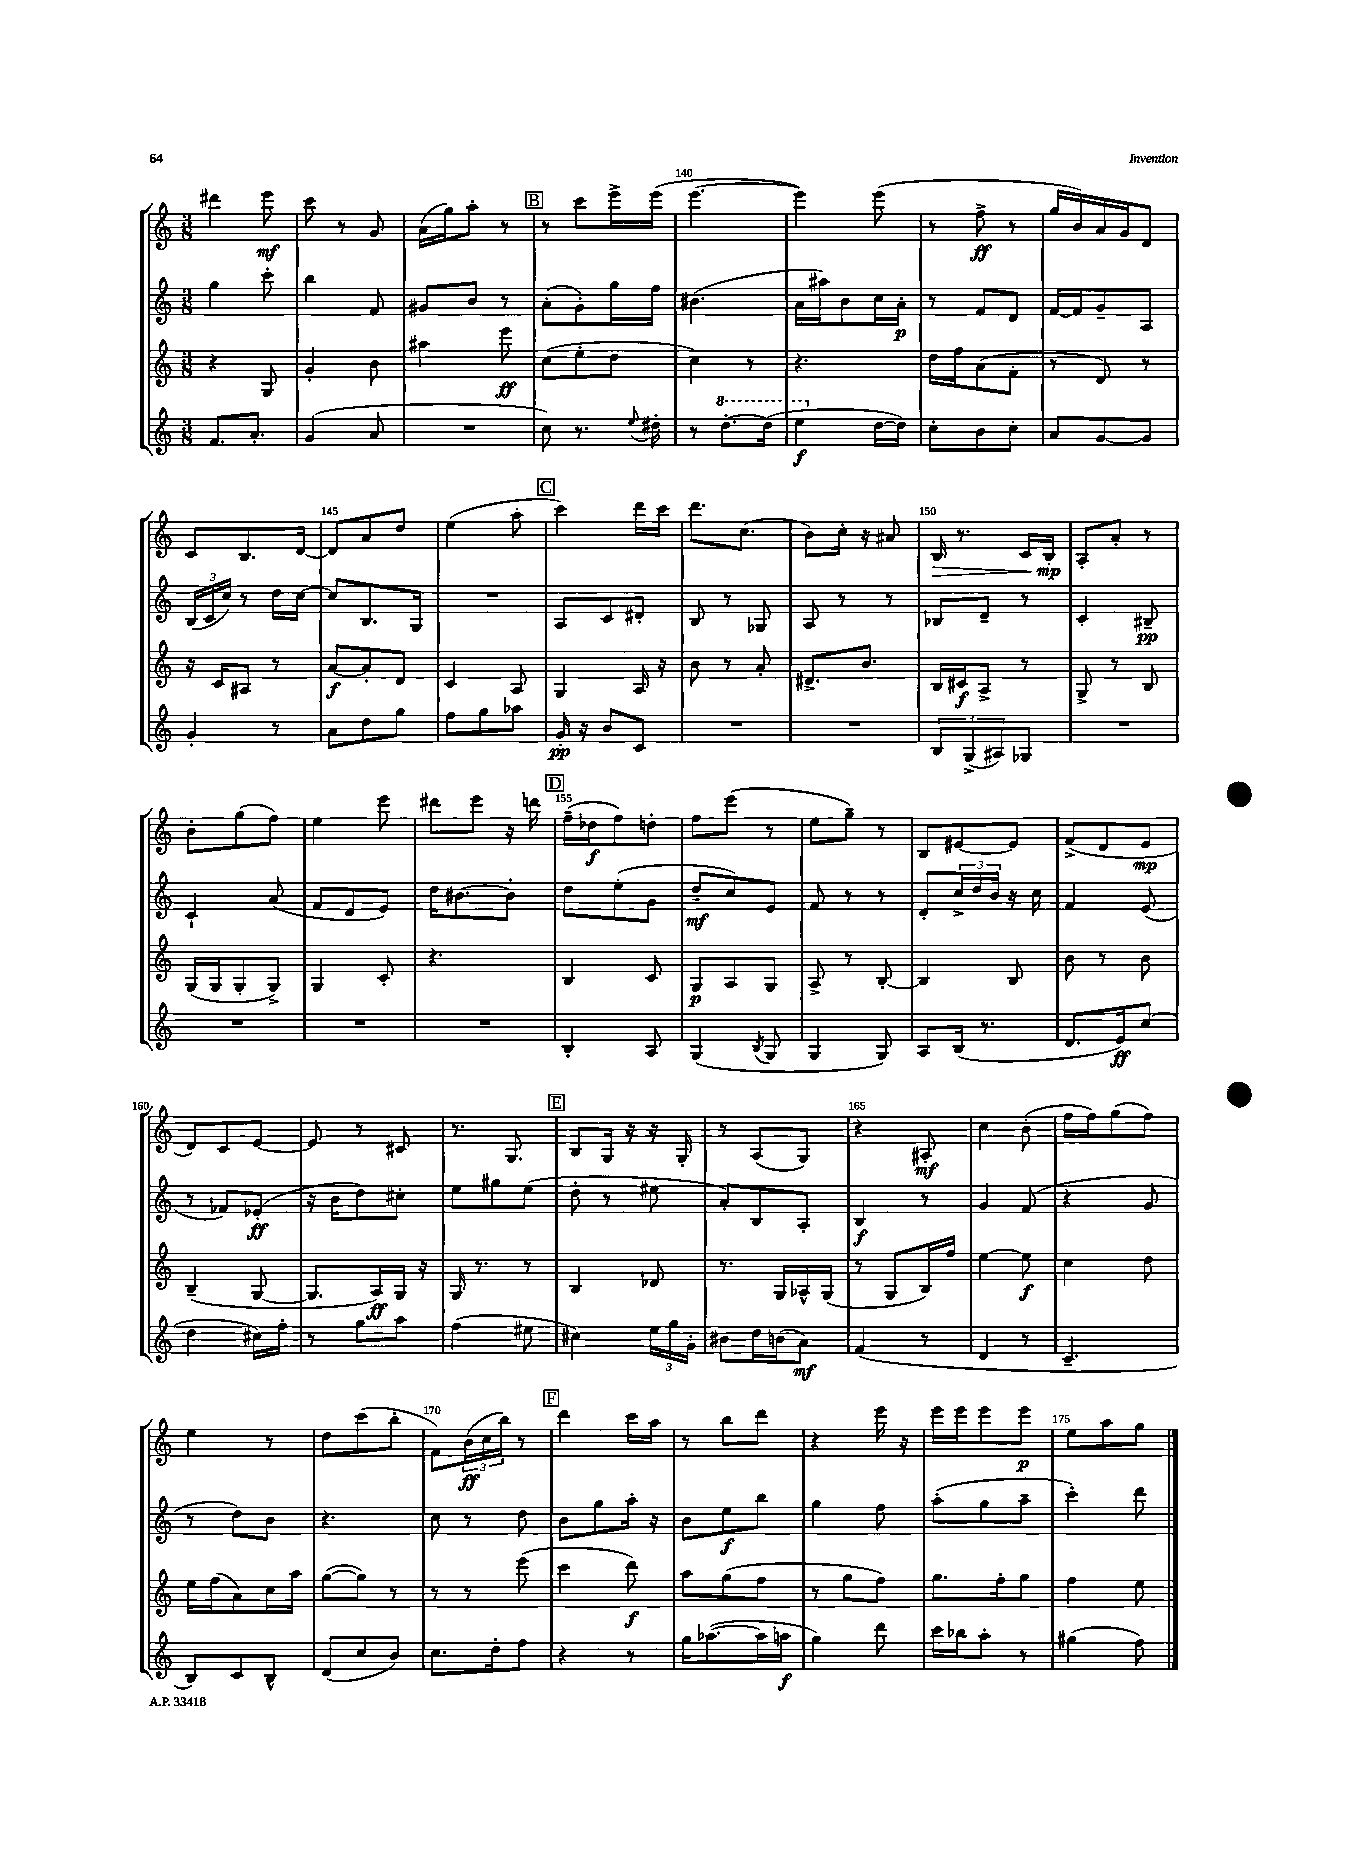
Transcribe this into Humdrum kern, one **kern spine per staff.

**kern	**dynam	**kern	**dynam	**kern	**dynam	**kern	**dynam
*part4	*part4	*part3	*part3	*part2	*part2	*part1	*part1
*staff4	*staff4	*staff3	*staff3	*staff2	*staff2	*staff1	*staff1
*clefG2	*	*clefG2	*	*clefG2	*	*clefG2	*
*k[]	*	*k[]	*	*k[]	*	*k[]	*
*M3/8	*	*M3/8	*	*M3/8	*	*M3/8	*
=136	=136	=136	=136	=136	=136	=136	=136
8.f/L	.	4r	.	4gg\	.	4ddd#X\	.
8.a'/J	.	.	.	.	.	.	.
.	.	8G/	.	8ccc'\	.	8eee\	mf
=137	=137	=137	=137	=137	=137	=137	=137
(4g/	.	4g'/	.	4bb\	.	8ccc\	.
.	.	.	.	.	.	8r	.
8a/	.	8b\	.	8f/	.	8g/	.
=138	=138	=138	=138	=138	=138	=138	=138
4.r	.	4aa#X\	.	8g#X/L	.	(16a\LL	.
.	.	.	.	.	.	16gg\J)	.
.	.	.	.	8b/J	.	8aa'\J	.
.	.	8eee\	ff	8r	.	8r	.
!!LO:REH:place=s1:t=B
=139	=139	=139	=139	=139	=139	=139	=139
8cc\)	.	(8cc\L	.	(8a'\L	.	8r	.
8.r	.	8ee'\	.	8g'\)	.	8ccc\L	.
.	.	8dd\J	.	16gg\L	.	16eee^\L	.
8qqee/	.	.	.	.	.	.	.
16dd#X'\	.	.	.	16ff\JJ	.	(16eee\JJ	.
=140	=140	=140	=140	=140	=140	=140	=140
8r	.	4cc\)	.	(4.b#X\	.	[4.eee\	.
*8va	*	*	*	*	*	*	*
[8.ddd'\L	.	.	.	.	.	.	.
.	.	8r	.	.	.	.	.
(16ddd\Jk]	.	.	.	.	.	.	.
=141	=141	=141	=141	=141	=141	=141	=141
4eee\	f	4.r	.	16a\LL	.	4eee\])	.
.	.	.	.	16aa#X\J)	.	.	.
.	.	.	.	8b\	.	.	.
*X8va	*	*	*	*	*	*	*
[16dd\LL	.	.	.	16cc\L	.	(8eee\	.
16dd\JJ])	.	.	.	16a'\JJ	p	.	.
=142	=142	=142	=142	=142	=142	=142	=142
8cc'\L	.	16dd\LL	.	8r	.	8r	.
.	.	16ff\J	.	.	.	.	.
8b\	.	(8a\	.	8f/L	.	8ff^\	ff
8cc'\J	.	8f'\J	.	8d/J	.	8r	.
=143	=143	=143	=143	=143	=143	=143	=143
8a/L	.	8r	.	[16f/LL	.	16gg/LL	.
.	.	.	.	16f/J]	.	16b/)	.
[8g/	.	8d/)	.	8g~/	.	16a/	.
.	.	.	.	.	.	16g/J	.
8g/J]	.	8r	.	8A/J	.	8d/J	.
!!LO:LB:g=z
=144	=144	=144	=144	=144	=144	=144	=144
4g'/	.	16r	.	(24B/LL	.	8c/L	.
.	.	.	.	24c/	.	.	.
.	.	16c/KL	.	.	.	.	.
.	.	.	.	24cc/JJ)	.	.	.
.	.	8A#X/J	.	8r	.	8.B/	.
8r	.	8r	.	16dd\LL	.	.	.
.	.	.	.	[16cc\JJ	.	[16d/Jk	.
=145	=145	=145	=145	=145	=145	=145	=145
8a\L	.	[8a/L	f	8cc/L]	.	8d/L]	.
8dd\	.	8a'/]	.	8.B/	.	8a/	.
8gg\J	.	8d/J	.	.	.	8dd/J	.
.	.	.	.	16G/Jk	.	.	.
=146	=146	=146	=146	=146	=146	=146	=146
8ff\L	.	4c/	.	4.r	.	(4ee\	.
8gg\	.	.	.	.	.	.	.
8aa-X\J	.	8A/	.	.	.	8aa'\	.
!!LO:REH:place=s1:t=C
=147	=147	=147	=147	=147	=147	=147	=147
16g'/	pp	4G/	.	8A/L	.	4ccc\)	.
16r	.	.	.	.	.	.	.
8b/L	.	.	.	8c/	.	.	.
8c/J	.	16A/	.	8d#X'/J	.	16ddd\LL	.
.	.	16r	.	.	.	16ccc\JJ	.
=148	=148	=148	=148	=148	=148	=148	=148
4.r	.	8b\	.	8B/	.	8.ddd\L	.
.	.	8r	.	8r	.	.	.
.	.	.	.	.	.	(8.cc\J	.
.	.	8a'/	.	8G-X/	.	.	.
=149	=149	=149	=149	=149	=149	=149	=149
4.r	.	8.d#X^/L	.	8A/	.	8b\L)	.
.	.	.	.	8r	.	16cc'\Jk	.
.	.	8.b/J	.	.	.	16r	.
.	.	.	.	8r	.	8a#X/	.
=150	=150	=150	=150	=150	=150	=150	=150
!	!	!	!	!	!	!	!LO:HP:b
12B/L	.	16B/LL	.	8B-X/L	.	16B/	>
.	.	16c#X/J	f	.	.	8.r	.
(12G^/	.	.	.	.	.	.	.
.	.	8A^/J	.	8d~/J	.	.	.
12A#X/)	.	.	.	.	.	.	.
8G-X/J	.	8r	.	8r	.	16c/LL	.
.	.	.	.	.	.	16B'/JJ	mp
.	.	.	.	.	.	.	]
=151	=151	=151	=151	=151	=151	=151	=151
4.r	.	8G^/	.	4c'/	.	8A'/L	.
.	.	8r	.	.	.	8a'/J	.
.	.	8B/	.	8B#X~/	pp	8r	.
!!LO:LB:g=z
=152	=152	=152	=152	=152	=152	=152	=152
4.r	.	(16G/LL	.	4c`/	.	8b'\L	.
.	.	16G/J	.	.	.	.	.
.	.	8G'/	.	.	.	(8gg\	.
.	.	8G^/J)	.	(8a/	.	8ff\J)	.
=153	=153	=153	=153	=153	=153	=153	=153
4.r	.	4G/	.	8f/L	.	4ee\	.
.	.	.	.	8d/	.	.	.
.	.	8c'/	.	8e/J)	.	8eee\	.
=154	=154	=154	=154	=154	=154	=154	=154
4.r	.	4.r	.	16dd\KL	.	8ddd#X\L	.
.	.	.	.	[8.b#X\	.	.	.
.	.	.	.	.	.	8eee\J	.
.	.	.	.	8b#'\J]	.	16r	.
.	.	.	.	.	.	16dddn\	.
!!LO:REH:place=s1:t=D
=155	=155	=155	=155	=155	=155	=155	=155
4B'/	.	4B/	.	8dd\L	.	(16ff~\LL	.
.	.	.	.	.	.	16dd-X\J	f
.	.	.	.	(8ee'\	.	8ff\)	.
8A/	.	8c/	.	8g\J	.	8ddn'\J	.
=156	=156	=156	=156	=156	=156	=156	=156
(4G/	.	8G/L	p	8dd~/L	mf	8ff\L	.
.	.	8A/	.	8cc/)	.	(8eee\J	.
8qB/	.	.	.	.	.	.	.
8G/	.	8G/J	.	8e/J	.	8r	.
=157	=157	=157	=157	=157	=157	=157	=157
4G/	.	8A^/	.	8f/	.	8ee\L	.
.	.	8r	.	8r	.	8gg~\J)	.
8G/)	.	[8B'/	.	8r	.	8r	.
=158	=158	=158	=158	=158	=158	=158	=158
8A/L	.	4B/]	.	8d'/L	.	8B/L	.
(16B/Jk	.	.	.	24cc^/L	.	[8e#X/	.
.	.	.	.	24dd/	.	.	.
8.r	.	.	.	.	.	.	.
.	.	.	.	24b/JJ	.	.	.
.	.	8B/	.	16r	.	8e#/J]	.
.	.	.	.	16cc\	.	.	.
=159	=159	=159	=159	=159	=159	=159	=159
8.d/L	.	8b\	.	4f/	.	(8f^/L	.
.	.	8r	.	.	.	8d/	.
16e/k)	ff	.	.	.	.	.	.
(8cc/J	.	8b\	.	(8e/	.	8e/J	mp
!!LO:LB:g=z
=160	=160	=160	=160	=160	=160	=160	=160
4dd\	.	(4B~/	.	8r	.	8d/L)	.
.	.	.	.	8f-X/L)	.	8c/	.
16cc#X\LL)	.	[8G/	.	(8e-X'/J	ff	[8e/J	.
16ff'\JJ	.	.	.	.	.	.	.
=161	=161	=161	=161	=161	=161	=161	=161
8r	.	8.G/L]	.	16r	.	8e/]	.
.	.	.	.	16b\KL	.	.	.
8gg\L	.	.	.	8dd\)	.	8r	.
.	.	16A/L)	ff	.	.	.	.
8aa\J	.	16G/JJ	.	8cc#X'\J	.	8c#X/	.
.	.	16r	.	.	.	.	.
=162	=162	=162	=162	=162	=162	=162	=162
(4ff\	.	16G/	.	8ee\L	.	8.r	.
.	.	8.r	.	.	.	.	.
.	.	.	.	8gg#X\	.	.	.
.	.	.	.	.	.	8.G/	.
8ee#X\	.	8r	.	(8ee\J	.	.	.
!!LO:REH:place=s1:t=E
=163	=163	=163	=163	=163	=163	=163	=163
4cc#X\)	.	4B/	.	8dd'\	.	8B/L	.
.	.	.	.	8r	.	16G/Jk	.
.	.	.	.	.	.	16r	.
24ee\LL	.	8d-X/	.	8ee#X\	.	16r	.
24gg\	.	.	.	.	.	.	.
.	.	.	.	.	.	16G'/	.
24g'\JJ	.	.	.	.	.	.	.
=164	=164	=164	=164	=164	=164	=164	=164
8b#X\L	.	8.r	.	8a'/L)	.	8r	.
16dd\L	.	.	.	8B/	.	(8A/L	.
(16bn\J	.	16G/LL	.	.	.	.	.
8a\J)	mf	16A-X^^/	.	8A'/J	.	8G/J)	.
.	.	(16G/JJ	.	.	.	.	.
=165	=165	=165	=165	=165	=165	=165	=165
(4f/	.	8r	.	4B/	f	4r	.
.	.	8G/L	.	.	.	.	.
8r	.	16B/L)	.	8r	.	8A#X'/	mf
.	.	16ff/JJ	.	.	.	.	.
=166	=166	=166	=166	=166	=166	=166	=166
4d/	.	[4ee\	.	4g/	.	4cc\	.
8r	.	8ee\]	f	(8f/	.	(8b'\	.
=167	=167	=167	=167	=167	=167	=167	=167
4.c~/	.	4cc\	.	4r	.	16ff\LL	.
.	.	.	.	.	.	16ff\J)	.
.	.	.	.	.	.	(8gg\	.
.	.	8dd\	.	8g/	.	8ff\J)	.
!!LO:LB:g=z
=168	=168	=168	=168	=168	=168	=168	=168
8B/L)	.	16ee\LL	.	8r	.	4ee\	.
.	.	(16ff\J	.	.	.	.	.
8c/	.	8a\)	.	8dd\L)	.	.	.
8B^^/J	.	16cc\L	.	8b\J	.	8r	.
.	.	16aa\JJ	.	.	.	.	.
=169	=169	=169	=169	=169	=169	=169	=169
(8d/L	.	([8gg\L	.	4.r	.	8dd\L	.
8cc/	.	8gg\J])	.	.	.	(8ccc\	.
8b/J)	.	8r	.	.	.	8bb'\J	.
=170	=170	=170	=170	=170	=170	=170	=170
8.cc\L	.	8r	.	8cc\	.	8f\L)	.
.	.	8r	.	8r	.	(24b\L	ff
.	.	.	.	.	.	24cc\	.
16dd'\k	.	.	.	.	.	.	.
.	.	.	.	.	.	24bb\JJ)	.
8ff\J	.	(8eee\	.	8dd\	.	8r	.
!!LO:REH:place=s1:t=F
=171	=171	=171	=171	=171	=171	=171	=171
4r	.	4ccc\	.	8b\L	.	4ddd\	.
.	.	.	.	8gg\	.	.	.
8r	.	8ddd\)	f	16aa'\Jk	.	16ccc\LL	.
.	.	.	.	16r	.	16aa\JJ	.
=172	=172	=172	=172	=172	=172	=172	=172
16gg\KL	.	8aa\L	.	8b\L	.	8r	.
([8.aa-X\	.	.	.	.	.	.	.
.	.	(8gg\	.	8ee\	f	8bb\L	.
16aa-\L]	.	8ff\J	.	8bb\J	.	8ddd\J	.
16aan\JJ	f	.	.	.	.	.	.
=173	=173	=173	=173	=173	=173	=173	=173
4gg\)	.	8r	.	4gg\	.	4r	.
.	.	8gg\L	.	.	.	.	.
8ddd\	.	8ff\J)	.	8ff\	.	16eee\	.
.	.	.	.	.	.	16r	.
=174	=174	=174	=174	=174	=174	=174	=174
16ccc\LL	.	8.gg\L	.	(8aa'\L	.	16eee\LL	.
16bb-X\J	.	.	.	.	.	16eee\J	.
8aa'\J	.	.	.	8gg\	.	8eee\	.
.	.	16ff'\k	.	.	.	.	.
8r	.	8gg\J	.	8aa~\J	.	8eee\J	p
=175	=175	=175	=175	=175	=175	=175	=175
(4gg#X\	.	4ff\	.	4ccc'\)	.	8ee\L	.
.	.	.	.	.	.	8aa\	.
8ff\)	.	8ee\	.	8ddd\	.	8gg\J	.
==	==	==	==	==	==	==	==
*-	*-	*-	*-	*-	*-	*-	*-
